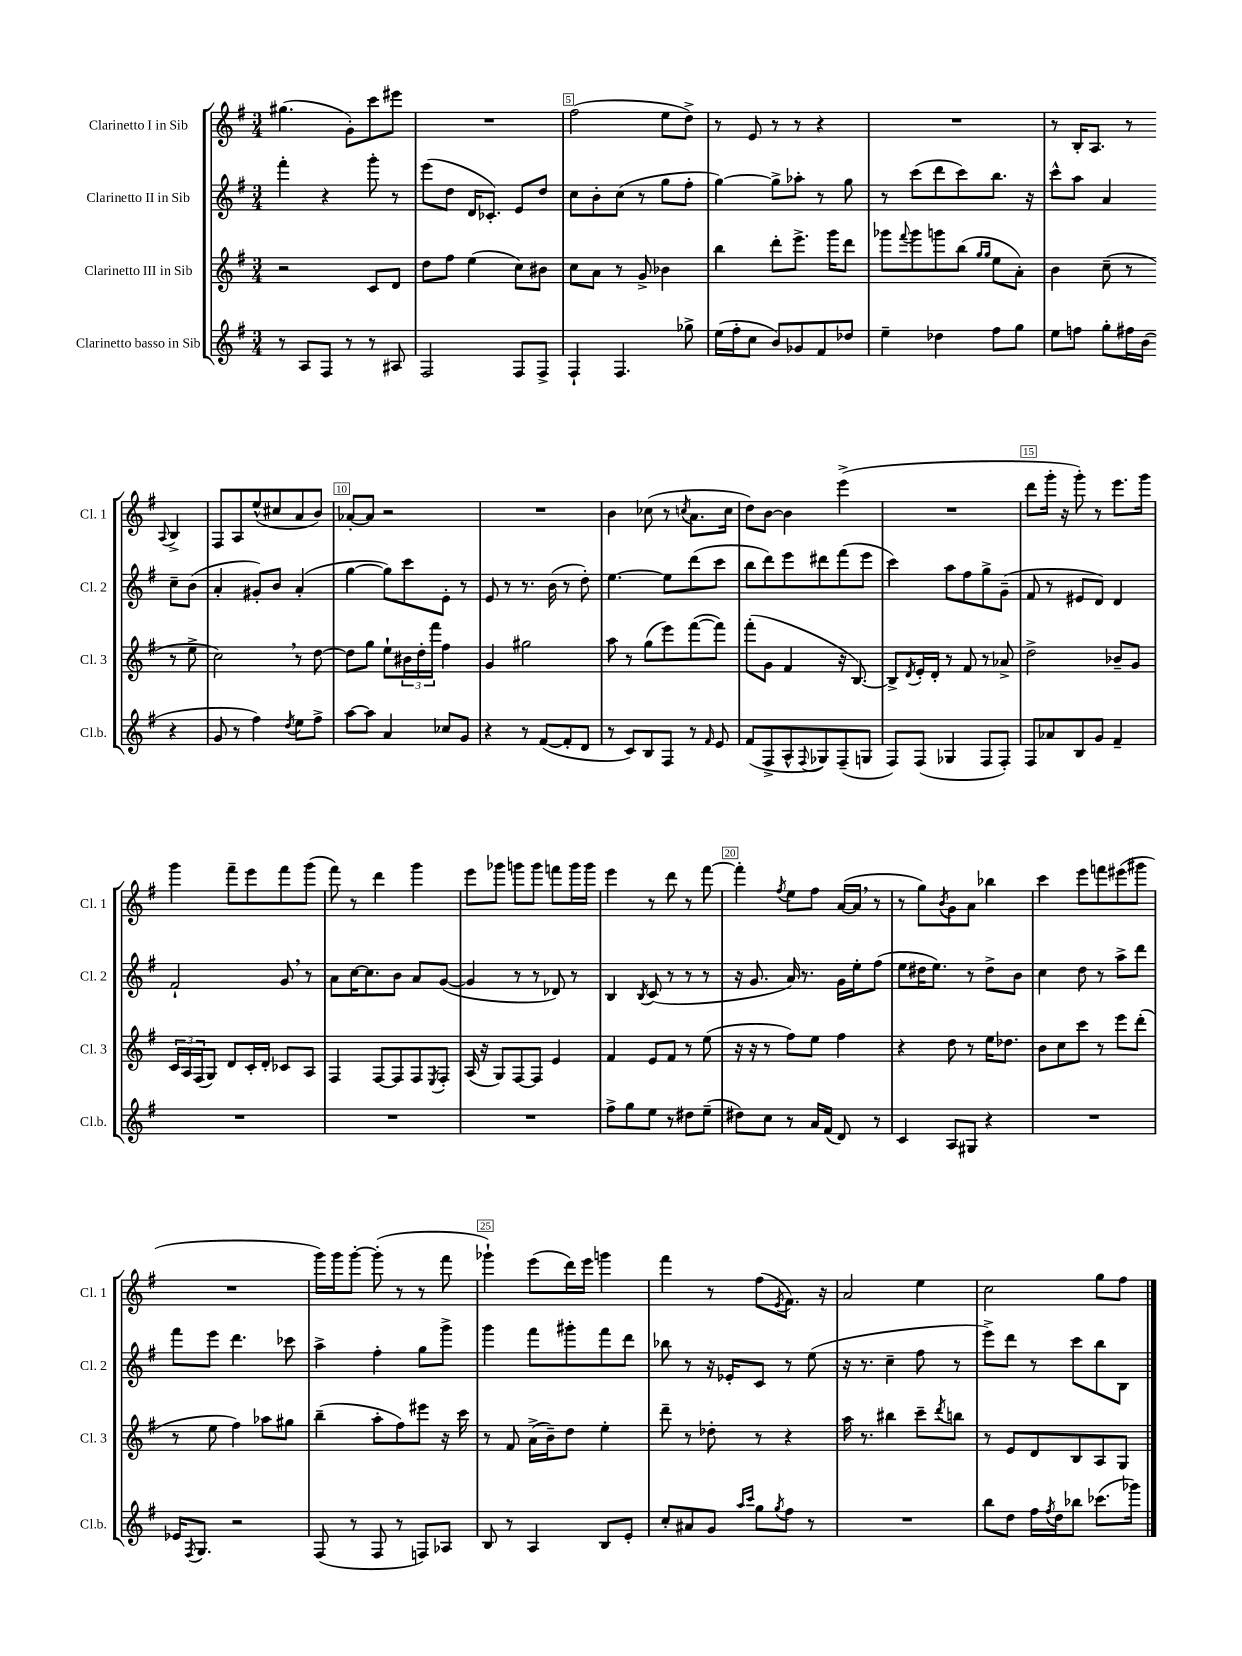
<<
\new StaffGroup <<
\new Staff = "s0" \with { instrumentName = "Clarinetto I in Sib" shortInstrumentName = "Cl. 1" } {
    \clef treble \key g \major \numericTimeSignature \time 3/4
    gis''4.( g'8-.) c'''8 eis'''8 |
    R2. |
    fis''2( e''8 d''8->) |
    r8 e'8 r8 r8 r4 |
    R2. |
    r8 b16-. a8. r8 \appoggiatura { a8 } b4-> |
    fis8 a8 e''8-^( cis''8 a'8 b'8) |
    aes'8~-. aes'8 r2 |
    R2. |
    b'4 ces''8( r8 \acciaccatura { c''8 } a'8. c''16 |
    d''8) b'8~ b'4 e'''4->( |
    R2. |
    d'''8 g'''16-. r16 g'''8-.) r8 e'''8. g'''16 |
    g'''4 fis'''8-- e'''8 fis'''8 g'''8( |
    fis'''8) r8 d'''4 g'''4 |
    e'''8 ges'''8 g'''8 g'''8 f'''8 g'''16 g'''16 |
    e'''4 r8 d'''8 r8 fis'''8~ |
    fis'''4-. \acciaccatura { fis''8 } e''8 fis''8 a'16~( a'16 \breathe r8 |
    r8 g''8) \acciaccatura { b'8 } g'8 a'8 bes''4 |
    c'''4 e'''8 f'''8 eis'''8( gis'''8 |
    R2. |
    g'''16) g'''16 g'''8~-. g'''8-.( r8 r8 fis'''8 |
    ges'''4-!) e'''8( d'''16) e'''16 g'''4 |
    fis'''4 r8 fis''8( \acciaccatura { e'8 } fis'8.) r16 |
    a'2 e''4 |
    c''2 g''8 fis''8 \bar "|." |
}
\new Staff = "s1" \with { instrumentName = "Clarinetto II in Sib" shortInstrumentName = "Cl. 2" } {
    \clef treble \key g \major \numericTimeSignature \time 3/4
    fis'''4-. r4 g'''8-. r8 |
    e'''8( d''8 d'16 ces'8.-.) e'8 d''8 |
    c''8 b'8-. c''8( r8 g''8 fis''8-. |
    g''4~) g''8-> aes''8-. r8 g''8 |
    r8 c'''8( d'''8 c'''8) b''8. r16 |
    c'''8-^ a''8 a'4 c''8-- b'8( |
    a'4-. gis'8-.) b'8 a'4-.( |
    g''4~ g''8) c'''8 e'8-. r8 |
    e'8 r8 r8. b'16( r8 d''8-.) |
    e''4.~ e''8 d'''8( c'''8 |
    b''8 d'''8) e'''8 dis'''8 fis'''8( e'''8 |
    c'''4) a''8 fis''8 g''8-> g'8--( |
    fis'8 r8 eis'8 d'8) d'4 |
    fis'2-! g'8 \breathe r8 |
    a'8 c''16~ c''8. b'8 a'8 g'8~( |
    g'4 r8 r8 des'8) r8 |
    b4 \acciaccatura { b8 } c'8( r8 r8 r8 |
    r16 g'8. a'16) r8. g'16 e''16-. fis''8( |
    e''8 dis''16 e''8.) r8 dis''8-> b'8 |
    c''4 d''8 r8 a''8-> d'''8 |
    fis'''8 e'''8 d'''4. ces'''8 |
    a''4-> fis''4-. g''8 g'''8-> |
    g'''4 fis'''8 gis'''8-. fis'''8 d'''8 |
    bes''8 r8 r16 ees'16-. c'8 r8 e''8( |
    r16 r8. c''4-- fis''8 r8 |
    e'''8->) d'''8 r8 c'''8 b''8 b8 \bar "|." |
}
\new Staff = "s2" \with { instrumentName = "Clarinetto III in Sib" shortInstrumentName = "Cl. 3" } {
    \clef treble \key g \major \numericTimeSignature \time 3/4
    r2 c'8 d'8 |
    d''8 fis''8 e''4( c''8) bis'8 |
    c''8 a'8 r8 g'8-> bes'4 |
    b''4 d'''8-. e'''8.-> g'''16 d'''8 |
    ges'''8 \appoggiatura { fis'''8 } ges'''8 g'''8 b''8( \grace { g''16 g''16 } e''8 a'8-.) |
    b'4 c''8--( r8 r8 e''8-> |
    c''2) \breathe r8 d''8~ |
    d''8 g''8 e''8-! \tuplet 3/2 { bis'16 d''16-. fis'''16 } fis''4 |
    g'4 gis''2 |
    a''8 r8 g''8( e'''8) fis'''8~( fis'''8) |
    fis'''8-.( g'8 fis'4 r16 b8.~) |
    b8-> \acciaccatura { d'8 } e'16-. d'16-. r8 fis'8 r8 aes'8-> |
    d''2-> bes'8-- g'8 |
    \tuplet 3/2 { c'16 a16 fis16( } g8) d'8 c'16-. d'16-. ces'8 a8 |
    fis4 fis8~ fis8 fis8 \acciaccatura { e8 } fis8-. |
    a16( r16 g8) fis8~ fis8 e'4 |
    fis'4 e'8 fis'8 r8 e''8( |
    r16 r16 r8 fis''8) e''8 fis''4 |
    r4 d''8 r8 e''16 des''8. |
    b'8 c''8 c'''8 r8 e'''8 d'''8-.( |
    r8 e''8 fis''4) aes''8 gis''8 |
    b''4--( a''8-. fis''8) eis'''8 r16 c'''16 |
    r8 fis'8 a'16->( b'16--) d''8 e''4-. |
    d'''8-- r8 des''8-. r8 r4 |
    a''16 r8. bis''4 c'''8-- \acciaccatura { d'''8 } b''8 |
    r8 e'8 d'8 b8 a8 g8 \bar "|." |
}
\new Staff = "s3" \with { instrumentName = "Clarinetto basso in Sib" shortInstrumentName = "Cl.b." } {
    \clef treble \key g \major \numericTimeSignature \time 3/4
    r8 a8 fis8 r8 r8 ais8 |
    fis2 fis8 fis8-> |
    fis4-! fis4. ges''8-> |
    e''16( fis''16-. c''8 b'8) ges'8 fis'8 des''8 |
    e''4-- des''4 fis''8 g''8 |
    e''8 f''8 g''8-. fis''16 b'16( r4 |
    g'8 r8 fis''4) \acciaccatura { d''8 } e''8 fis''8-> |
    a''8~ a''8 a'4 ces''8 g'8 |
    r4 r8 fis'8~( fis'8-. d'8 |
    r8 c'8) b8 fis8 r8 \grace { fis'16 } e'8 |
    fis'8( fis8-> a8-^ \appoggiatura { fis8 } ges8) fis8--( g8 |
    fis8) fis8( ges4 fis8 fis8-.) |
    fis8 aes'8 b8 g'8 fis'4-- |
    R2. |
    R2. |
    R2. |
    fis''8-> g''8 e''8 r8 dis''8 e''8--( |
    dis''8) c''8 r8 a'16 fis'16( d'8) r8 |
    c'4 a8 gis8 r4 |
    R2. |
    ees'16 \acciaccatura { fis8 } g8. r2 |
    fis8( r8 fis8 r8 f8) aes8 |
    b8 r8 a4 b8 e'8-. |
    c''8-. ais'8 g'8 \grace { a''16 c'''16 } g''8 \acciaccatura { g''8 } fis''8 r8 |
    R2. |
    b''8 d''8 fis''16 \acciaccatura { fis''8 } d''16 bes''8 ces'''8.( ges'''16) \bar "|." |
}
>>
>>
\layout { \context { \Score currentBarNumber = #3 \override BarNumber.break-visibility = ##(#f #t #t) barNumberVisibility = #(every-nth-bar-number-visible 5) \override BarNumber.stencil = #(make-stencil-boxer 0.1 0.3 ly:text-interface::print) } }
